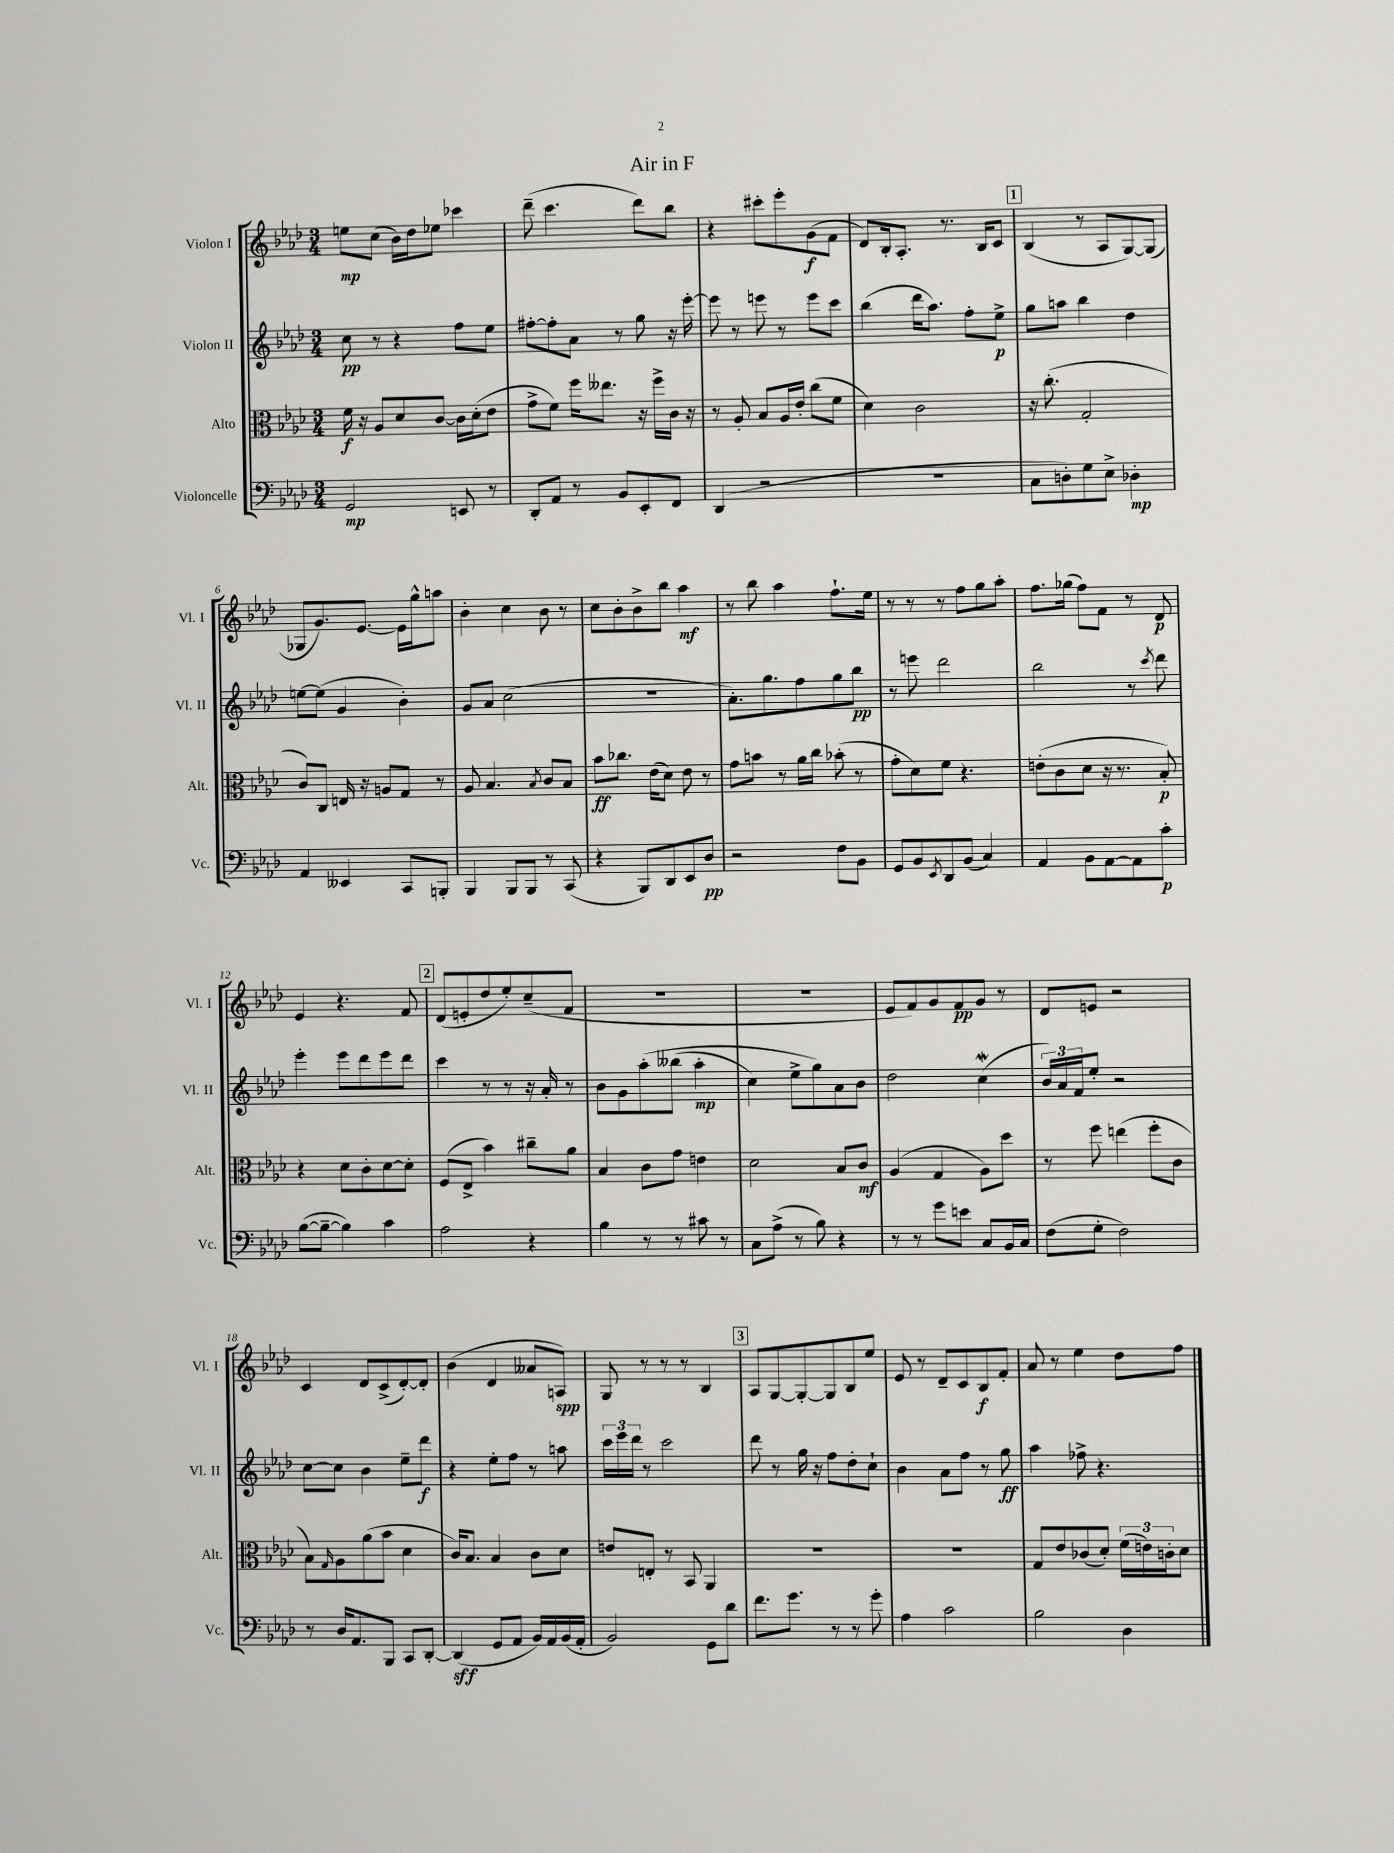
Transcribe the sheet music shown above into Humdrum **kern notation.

**kern	**kern	**kern	**kern
*staff4	*staff3	*staff2	*staff1
*clefF4	*clefC3	*clefG2	*clefG2
*k[b-e-a-d-]	*k[b-e-a-d-]	*k[b-e-a-d-]	*k[b-e-a-d-]
*M3/4	*M3/4	*M3/4	*M3/4
2GG	16f	8cc	8ee
.	16r	.	.
.	8A-	8r	(8cc
.	8d-	4r	16b-)
.	.	.	16dd-
.	[8c	.	8ee-
8EE	16c]	8ff	4ccc-
.	(16d-'	.	.
8r	8e-	8ee-	.
=	=	=	=
8DD-'	8g^	[8ff#'	(8ddd-~
8AA-	8f)	8ff#']	4.ccc
8r	16ff	8a-	.
.	8.ee--	.	.
8BB-	.	8r	.
8EE-'	16r	8gg	8ddd-)
.	16ff^	.	.
8FF	16c	16r	8bb-
.	16r	[16eee-'	.
=	=	=	=
(4DD-	8r	8eee-]	4r
.	8A-'	8r	.
2r	8B-	8eee	8ccc#'
.	16A-	8r	8eee-'
.	16e-'	.	.
.	(8cc	8eee	(8g
.	8f	8ccc	8f
=	=	=	=
2.r	4d-)	(4bb-	8d-)
.	.	.	16B-'
.	.	.	8.A-'
.	2c	16ddd-	.
.	.	8.aa-)	.
.	.	.	8.r
.	.	8ff'	.
.	.	.	16B-
.	.	8ee-^	8c
=	=	=	=
8C	16r	8gg	(4B-
.	(8.cc'	.	.
8D')	.	8aa	.
8G	2G'	4bb-	8r
8E-^	.	.	8A-
4D-'	.	4dd-	[8G)
.	.	.	(8G]
=	=	=	=
4AA-	8c)	[8ee	8G-
.	8C	(8ee]	8.g)
4EE--	16E	4g	.
.	16r	.	[8.e-
.	8A	.	.
8CC	8G	4b-')	16e-]
.	.	.	16gg^^
8BBB'	8r	.	8aa
=	=	=	=
4BBB-	8A-	8g	4b-'
.	4.B-	8a-	.
8BBB-	.	(2cc	4cc
8BBB-	.	.	.
.	8qB-	.	.
8r	8c	.	8b-
(8CC	8B-	.	8r
=	=	=	=
4r	8b-	2.r	8cc
.	8.cc-	.	8b-'
8BBB-)	.	.	8b-^
.	(16e-	.	.
8DD-	8d-)	.	8bb-
8EE-	8e-	.	4aa-
8D-	8r	.	.
=	=	=	=
2r	8g	8.a-')	8r
.	8b	.	8bb-
.	.	8.gg	.
.	8r	.	4aa-
.	16a-	8ff	.
.	16cc	.	.
8F	(8b-'	8gg	8.ff`
8BB-	8r	8bb-	.
.	.	.	16ee-
=	=	=	=
8GG	8g'	8r	8r
8BB-	8d-)	8eee	8r
8qEE-	.	.	.
8DD-	8f	2ddd-	8r
(8BB-	4.r	.	8ff
4C)	.	.	8gg
.	.	.	8aa-'
=	=	=	=
4AA-	(8e'	2bb-	8.ff
.	8c	.	.
.	.	.	(16gg-
8BB-	8d-	.	8ff)
[8AA-	16r	.	8f
.	8.r	.	.
8AA-]	.	8r	8r
.	.	8qccc	.
8c'	8B-')	8ddd-	8d-
=	=	=	=
([8B-	4r	4eee-'	4e-
8B-~_	.	.	.
4B-])	8d-	8eee-	4.r
.	8c'	8ddd-	.
4c	[8d-	8eee-	.
.	8d-']	8ddd-	8f
=	=	=	=
2A-	(8F	4ccc	(8d-
.	8E-^	.	8e'
.	4b-)	8r	8dd-
.	.	8r	8ee-')
4r	8cc#~	16r	(8cc~
.	.	16a-'	.
.	8a-	8r	8f
=	=	=	=
4B-	4B-	8b-	2.r
.	.	8g	.
8r	8c	&(8aa-'	.
8r	8g	(8bb--	.
8c#	4e	4aa-'	.
8r	.	.	.
=	=	=	=
8C	2d-	4cc)	2.r
(8A-^	.	.	.
8r	.	8ee-^	.
8B-)	.	8gg&)	.
4r	8B-	8a-	.
.	8c	8b-	.
=	=	=	=
8r	(4A-	2dd-	8e-
8r	.	.	8f)
8g	4G	.	8g
8e	.	.	8f
8C	8A-)	(4cc	8g
16BB-	8dd-	.	8r
16C	.	.	.
=	=	=	=
(8F	8r	24b-)	8d-
.	.	24a-	.
.	.	24f	.
8G'	8ff	8ee-'	8e
2F)	(4ee	2r	2r
.	8ff'	.	.
.	8c	.	.
=	=	=	=
8r	8B-)	[8cc	4c
.	16qqG	.	.
16D-	8A-	8cc]	.
8.AA-	.	.	.
.	(8a-	4b-	8d-
8BBB-	8b-	.	(8c^
8CC	4d-	8ee-~	[8d-')
[8DD-'	.	8ddd-	8d-']
=	=	=	=
(4DD-]	16c)	4r	(4b-
.	8.B-	.	.
8GG	4B-	8ee-'	4d-
8AA-	.	8ff	.
16BB-)	8c	8r	8a--
16AA-	.	.	.
(16BB-	8d-	8aa	8A)
16AA-'	.	.	.
=	=	=	=
2BB-)	8e	24ccc	8G
.	.	24eee-	.
.	.	24ddd-	.
.	8E'	8r	8r
.	8r	2ccc	8r
.	8BB-	.	8r
8GG	4AA-	.	4B-
8d-	.	.	.
=	=	=	=
8.f	2.r	8ddd-	8A-
.	.	8r	[8G
8.g	.	.	.
.	.	16gg	8G'_
.	.	16r	.
8r	.	8ff	8G]
8r	.	8dd-'	8B-
8g'	.	8cc`	8ee-
=	=	=	=
4A-	2.r	4b-	8e-
.	.	.	8r
2c	.	8a-	8d-~
.	.	8ff	8c
.	.	8r	8B-
.	.	8gg	8f'
=	=	=	=
2B-	8G	4aa-	8a-
.	8e-	.	8r
.	(8c-	8ff-^	4ee-
.	8d-')	4.r	.
4D-	(24f	.	8dd-
.	24e)	.	.
.	24c'	.	.
.	8d-	.	8ff
==	==	==	==
*-	*-	*-	*-
